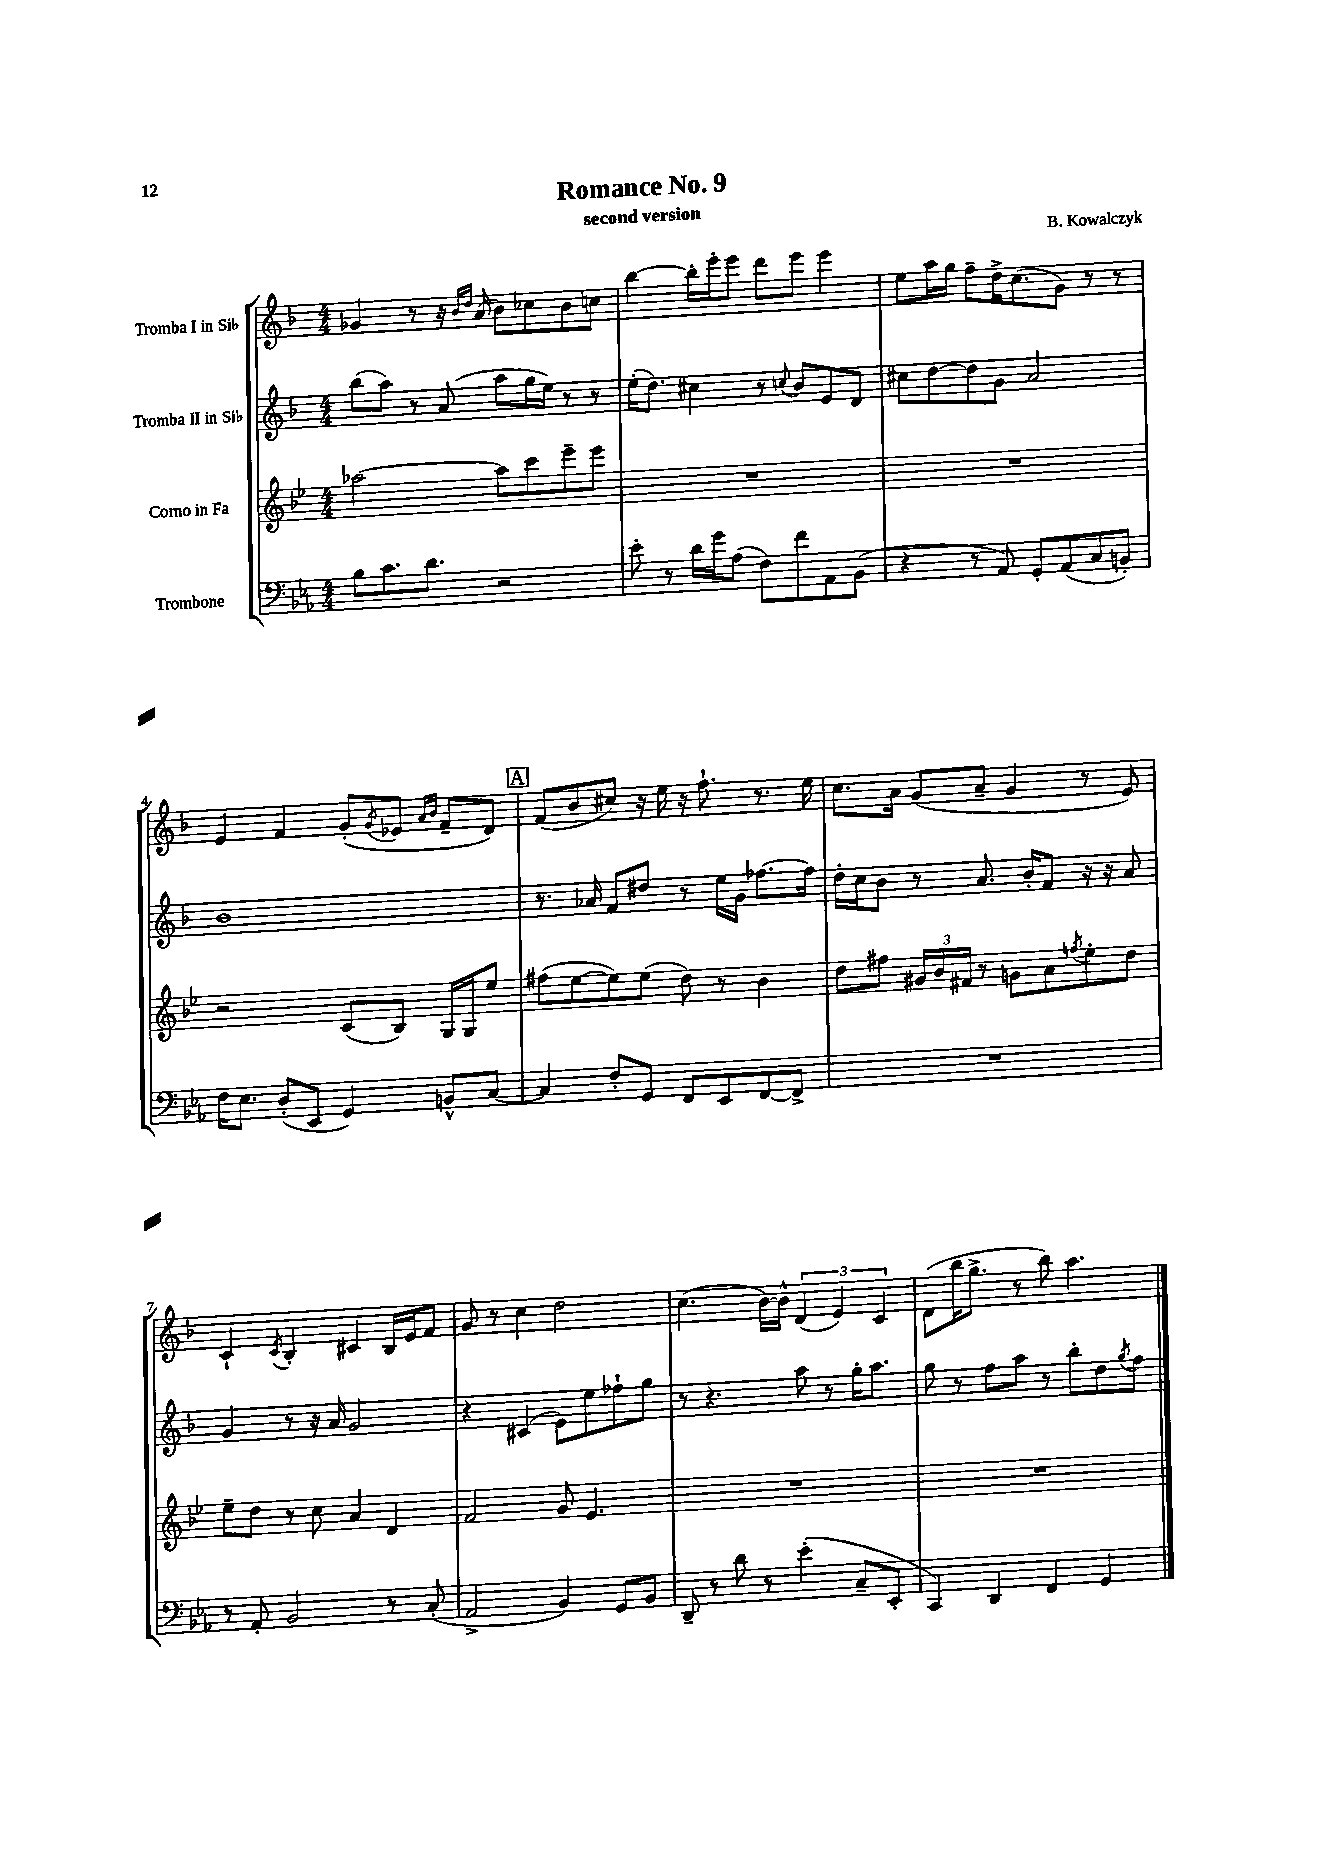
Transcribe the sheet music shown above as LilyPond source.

\header { title = "Romance No. 9" composer = "B. Kowalczyk" subtitle = "second version" }
<<
\new StaffGroup <<
\new Staff = "s0" \with { instrumentName = "Tromba I in Sib" } {
    \clef treble \key f \major \numericTimeSignature \time 4/4
    ges'4 r8 r16 \grace { bes'16 d''16 } a'16( bes'8) ces''8 bes'8 c''8 |
    bes''4~ bes''16-. e'''16-. e'''8 d'''8 e'''8 e'''4 |
    e''8 a''16 g''16 f''8-- d''16-> c''8.( g'8) r8 r8 |
    e'4 f'4 g'8-.( \acciaccatura { g'8 } ees'8 \grace { a'16 bes'16 } f'8-- d'8) |
    \mark \markup { \box "A" } f'8( bes'8 cis''8) r16 e''16 r16 f''8.-! r8. e''16 |
    c''8. a'16 g'8( a'8-- g'4 r8 e'8) |
    c'4-! \acciaccatura { c'8 } bes4-. cis'4 bes16 e'16 f'8 |
    g'8 r8 c''4 d''2 |
    c''4.( bes'16~) bes'16-^ \tuplet 3/2 { d'4( e'4) c'4 } |
    d'8( bes''16 g''8.-> r8 bes''8) a''4. \bar "|." |
}
\new Staff = "s1" \with { instrumentName = "Tromba II in Sib" } {
    \clef treble \key f \major \numericTimeSignature \time 4/4
    bes''8( a''8) r8 a'8( a''8 g''16 e''16) r8 r8 |
    e''16-.( d''8.) cis''4 r8 \appoggiatura { c''8 } bes'8 e'8 d'8 |
    cis''8 d''8~ d''8 g'8 a'2 |
    bes'1 |
    \mark \markup { \box "A" } r8. aes'16 f'8 dis''8 r8 e''16 g'16 fes''8.~ fes''16 |
    d''16-. c''16 bes'8 r8 a'8. bes'16-. f'8 r16 r16 a'8 |
    g'4 r8 r16 a'16 g'2 |
    r4 cis'4( e'8) e''8 fes''8-! g''8 |
    r8 r4. a''8 r8 g''16-. a''8. |
    g''8 r8 f''8 a''8 r8 bes''8-. d''8 \acciaccatura { g''8 } f''8 \bar "|." |
}
\new Staff = "s2" \with { instrumentName = "Corno in Fa" } {
    \clef treble \key bes \major \numericTimeSignature \time 4/4
    aes''2~ aes''8 c'''8 ees'''8-- ees'''8 |
    R1 |
    R1 |
    r2 c'8( bes8) g16 g16 ees''8 |
    \mark \markup { \box "A" } fis''8( ees''8~ ees''8) ees''8( d''8) r8 bes'4 |
    d''8 fis''8 \tuplet 3/2 { gis'16 bes'16 fis'16 } r8 g'8 a'8 \acciaccatura { f''8 } ees''8-. d''8 |
    ees''8-- d''8 r8 c''8 a'4 d'4 |
    f'2 g'8 ees'4. |
    R1 |
    R1 \bar "|." |
}
\new Staff = "s3" \with { instrumentName = "Trombone" } {
    \clef bass \key ees \major \numericTimeSignature \time 4/4
    bes8 c'8. d'8. r2 |
    ees'8-. r8 d'16 g'16 aes8( f8) f'8 aes,8 bes,8( |
    r4 r8 aes,8) g,8-. aes,8( c8 b,8-.) |
    f16 ees8. d8-.( ees,8 g,4) b,8-^ c8~ |
    \mark \markup { \box "A" } c4 f8-. g,8 f,8 ees,8 f,8~ f,8-> |
    R1 |
    r8 aes,8-. bes,2 r8 c8-.( |
    aes,2-> bes,4) g,8 bes,8 |
    d,8-- r8 d'8 r8 ees'4-.( c8-- ees,8-. |
    c,4) d,4 f,4 g,4 \bar "|." |
}
>>
>>
